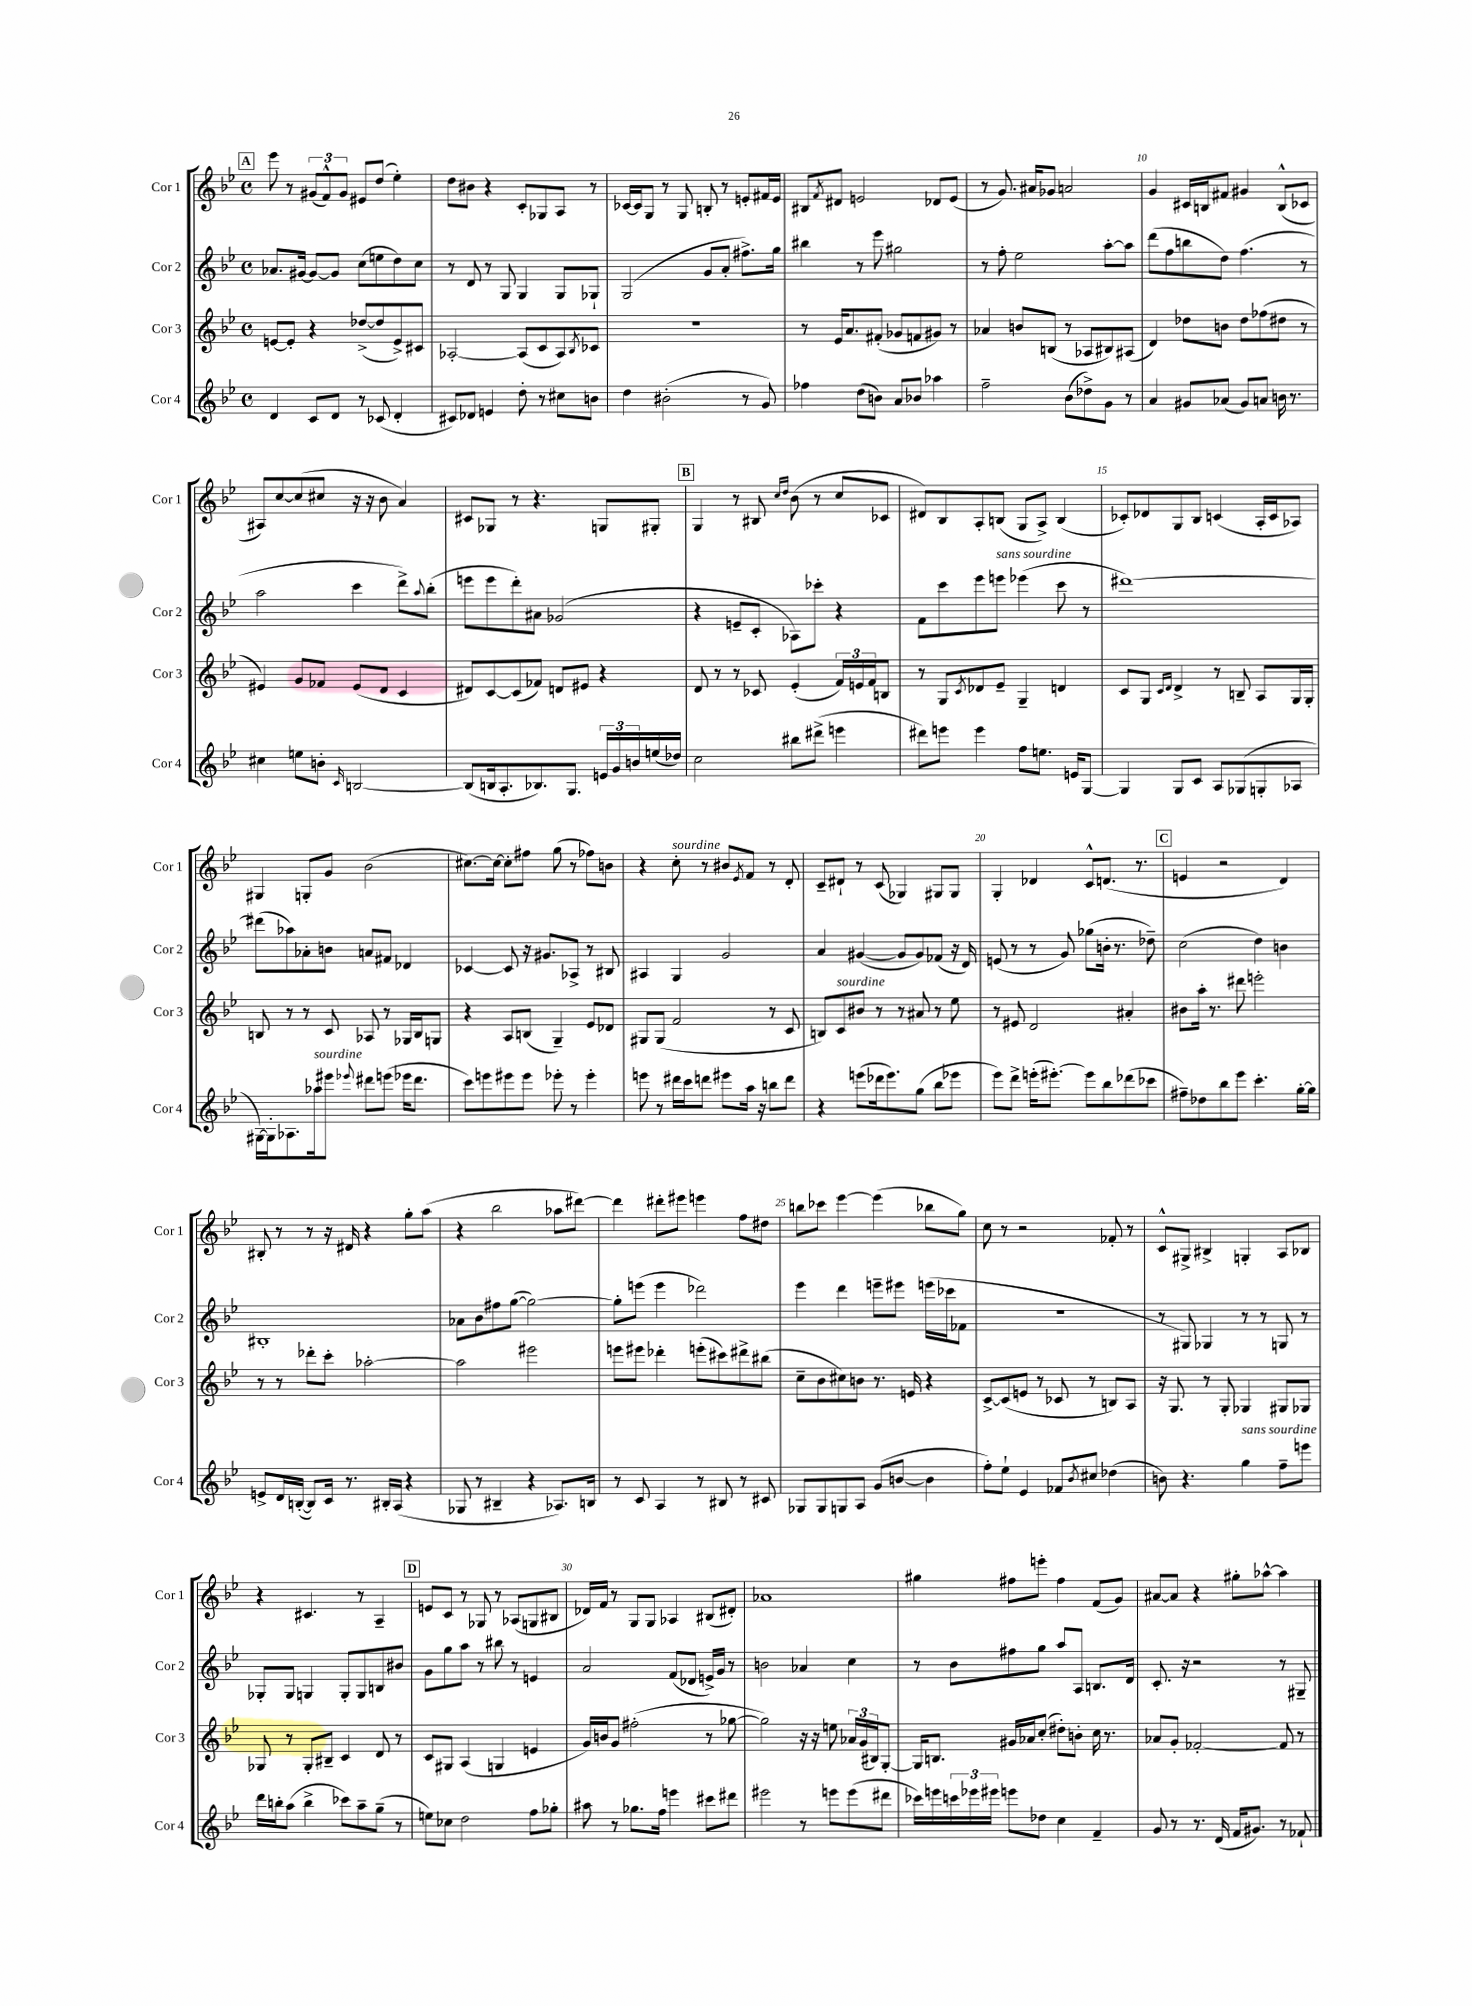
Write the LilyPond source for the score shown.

<<
\new StaffGroup <<
\new Staff = "s0" \with { instrumentName = "Cor 1" shortInstrumentName = "Cor 1" } {
    \clef treble \key bes \major \defaultTimeSignature \time 4/4
    \mark \markup { \box "A" } ees'''8 r8 \tuplet 3/2 { gis'8( f'8-^) gis'8 } eis'8 d''8( ees''4-.) |
    d''8 bis'8 r4 c'8-. ges8 a8 r8 |
    ces'16~ ces'16 g8 r8 g8 b8-. r8 e'8-. fis'16 e'16 |
    bis8 \acciaccatura { f'8 } dis'8 e'2 des'8 e'8( |
    r8 g'8.) ais'16 ges'8 a'2 |
    g'4 cis'16 b16 fis'8 gis'4 b8-^( ces'8 |
    ais8) c''8~ c''8( cis''8 r16 r16 bes'8 a'4) |
    cis'8 ges8 r8 r4. g8 gis8-. |
    \mark \markup { \box "B" } g4 r8 bis8 \grace { c''16 d''16 } bes'8( r8 c''8 ces'8 |
    dis'8) bes8 a8-. b8( g8 a8->) b4( |
    ces'8-.) des'8 g8 bes8 c'4( a16-. c'16 aes8) |
    gis4 g8-. g'8 bes'2( |
    cis''8.~) cis''16~ cis''8-. fis''8 g''8( r8 fes''8) b'8 |
    r4 c''8-.^\markup { \italic "sourdine" } r8 bis'8 \acciaccatura { ees'8 } f'8 r8 d'8-. |
    c'8-- dis'8-! r8 c'8( ges4) gis8 gis8 |
    g4-. des'4 c'8-^ d'8.( r8. |
    \mark \markup { \box "C" } e'4 r2 d'4) |
    bis8-. r8 r8 r16 dis'16 r4 g''8-. a''8( |
    r4 bes''2 aes''8 dis'''8~) |
    dis'''4 dis'''8-. eis'''8 e'''4 f''8 dis''8 |
    b''8 ces'''8 ees'''4~ ees'''4( bes''8 g''8) |
    c''8 r8 r2 fes'8-. r8 |
    c'8-^ gis8-> bis4-> g4-. a8 bes8 |
    r4 cis'4. r8 a4-- |
    \mark \markup { \box "D" } e'8 c'8 r8 ges8 r8 aes8( g8 bis8 |
    des'16) f'16 r8 g8 g8 aes4 bis8( dis'8-.) |
    aes'1 |
    gis''4 fis''8 e'''8-. fis''4 f'8( g'8) |
    ais'8~ ais'8 r4 gis''8-. aes''8~-^ aes''4 \bar "|." |
}
\new Staff = "s1" \with { instrumentName = "Cor 2" shortInstrumentName = "Cor 2" } {
    \clef treble \key bes \major \defaultTimeSignature \time 4/4
    \mark \markup { \box "A" } aes'8. gis'16~ gis'8~ gis'8 c''8( e''8 d''8) c''8 |
    r8 d'8 r8 g8 g4 g8 ges8-! |
    g2( g'8 a'8-. fis''8.->) g''16 |
    bis''4 r8 ees'''8 gis''2 |
    r8 f''8-. ees''2 a''8~-. a''8 |
    d'''8( f''8 b''8 d''8) f''4.( r8 |
    a''2 c'''4 d'''8->) \appoggiatura { a''8 } bes''8-.( |
    e'''8 e'''8 d'''8-.) ais'8 ges'2( |
    \mark \markup { \box "B" } r4 e'8-- c'8-. aes8) ces'''8-. r4 |
    f'8 c'''8 ees'''8 e'''8^\markup { \italic "sans sourdine" } ees'''4( c'''8 r8 |
    dis'''1~) |
    dis'''8( aes''8) aes'8-. b'8 a'8 fis'8 des'4 |
    ces'4~ ces'8 r16 gis'8. aes8-> r8 bis8 |
    ais4 g4 g'2 |
    a'4 gis'4~( gis'8 gis'8) fes'8( r16 d'16) |
    e'8( r8 r8 g'8) ges''8( b'16-. r8. des''8--) |
    \mark \markup { \box "C" } c''2( d''4) b'4 |
    bis1-. |
    aes'8 bes'8 fis''8 g''8~( g''2~) |
    g''8-. e'''8( e'''4 des'''2) |
    ees'''4 d'''4 e'''8-- eis'''8 e'''16( ces'''16 fes'8 |
    r1 |
    r8 gis8) ges4 r8 r8 g8 r8 |
    ges8-. ges8 g4 g8-. g8 b8 bis'8 |
    \mark \markup { \box "D" } g'8 g''8 a''8 r8 bis''8 r8 e'4 |
    a'2 f'8( des'8 e'16->) g'16 r8 |
    b'2 aes'4 c''4 |
    r8 bes'8 fis''8 g''8 a''8 a8 b8. d'16 |
    c'8.-. r16 r2 r8 gis8-- \bar "|." |
}
\new Staff = "s2" \with { instrumentName = "Cor 3" shortInstrumentName = "Cor 3" } {
    \clef treble \key bes \major \defaultTimeSignature \time 4/4
    \mark \markup { \box "A" } e'8~ e'8-. r4 des''8~->( des''8 e'8->) cis'8 |
    aes2~-. aes8( c'8 aes8) \acciaccatura { bes8 } ces'8 |
    R1 |
    r8 ees'16 a'8. fis'8-.( ges'8 f'8 gis'8) r8 |
    aes'4 b'8 b8( r8 aes8 bis8) ais8( |
    d'4) des''8 b'8 des''8 fes''8( dis''8 r8 |
    eis'4) g'8 fes'8 eis'8( d'8 c'4 |
    dis'8) c'8~ c'8( fes'8) d'8 eis'8 r4 |
    \mark \markup { \box "B" } d'8 r8 r8 ces'8 ees'4-.( \tuplet 3/2 { f'16) e'16 f'16 } b8 |
    r8 g8 \acciaccatura { c'8 } des'8 ees'8-- g4-- d'4 |
    c'8 g8 \grace { c'16 d'16 } d'4-> r8 b8-- a8 g16 g16-. |
    b8 r8 r8 c'8 aes8 r8 ges16 b16 g8 |
    r4 a8 b8( g4--) ees'8 des'8 |
    gis8 gis8( f'2 r8 c'8 |
    b8) c'8^\markup { \italic "sourdine" } bis'8 r8 r8 ais'8 r8 ees''8 |
    r8 eis'8 d'2 ais'4-. |
    \mark \markup { \box "C" } bis'8 a''16-. r8. dis'''8 e'''2-. |
    r8 r8 des'''8-. c'''8-. aes''2~-. |
    aes''2 eis'''2 |
    e'''8 eis'''8 des'''4-. e'''8-.( cis'''8) dis'''8-> bis''8( |
    c''8-- bes'8 cis''8) b'8 r8. e'16 r4 |
    c'8~-> c'8( e'8 r8 ces'8 r8 b8) a8 |
    r16 g8. r8 g8-. ges4 gis8 ges8 |
    ges8 r8 ges8-. bis8-- c'4 d'8 r8 |
    \mark \markup { \box "D" } c'8 gis8 a4( g4 e'4 |
    g'16) b'16 g'8 fis''2-.( r8 ges''8~ |
    ges''2) r16 r16 e''8 \tuplet 3/2 { aes'16 g'16( bis16) } g8~-. |
    g16 b8. gis'16 aes'16 c''8-.( dis''8-.) b'8-. c''16 r8. |
    aes'8 g'8-. fes'2~-. fes'8 r8 \bar "|." |
}
\new Staff = "s3" \with { instrumentName = "Cor 4" shortInstrumentName = "Cor 4" } {
    \clef treble \key bes \major \defaultTimeSignature \time 4/4
    \mark \markup { \box "A" } d'4 c'8 d'8 r8 ces'8( d'4-. |
    cis'8) des'8 e'4 d''8-. r8 cis''8 b'8 |
    d''4 bis'2-.( r8 g'8) |
    fes''4 d''8( b'8) a'8 bes'8 aes''4 |
    f''2-- bes'8( des''8->) g'8 r8 |
    a'4 gis'8 aes'8( gis'8) a'8 b'16 r8. |
    cis''4 e''8 b'8-. \grace { c'16 } b2~ |
    b8( b16 a8.-. bes8.) g8. \tuplet 3/2 { e'16 g'16 b'16 } e''16( des''16) |
    \mark \markup { \box "B" } c''2 bis''8 dis'''8->( e'''4 |
    dis'''8) e'''8 e'''4 f''8 e''8. e'16 g8~ |
    g4 g8 c'8 a8 ges8( g8-. aes8 |
    gis16~) gis16-. aes8. aes''16^\markup { \italic "sourdine" } eis'''8 \appoggiatura { ees'''8 } dis'''8 e'''8( ees'''16 dis'''8. |
    c'''8) e'''8 eis'''8 eis'''8 ees'''8-. r8 ees'''4-. |
    e'''8 r8 dis'''16 c'''16 d'''8 eis'''8 a''16 r16 b''8 d'''8 |
    r4 e'''8( des'''16 e'''8.) g''8( bes''8 ees'''8 |
    ees'''8) d'''8-> e'''16-.( eis'''8.~-.) eis'''8 bes''8 des'''8( ces'''8 |
    \mark \markup { \box "C" } fis''8--) des''8 bes''8 ees'''8 c'''4.-. g''16~-. g''16 |
    e'8-> d'16 b16~-.( b8) c'16 r8. bis16-. a16( r4 |
    ges8 r8 bis4-- r4 aes8.) b16 |
    r8 c'8 a4 r8 bis8 r8 cis'8 |
    ges8 ges8 g8 a8 g'8( b'8~ b'4 |
    f''8-.) ees''8-! ees'4 fes'8 \acciaccatura { bes'8 } cis''8 des''4( |
    b'8) r4. g''4^\markup { \italic "sans sourdine" } f''8-- e'''8 |
    d'''16 b''16-. a''8( b''4-> ces'''8) a''8-- g''8--( r8 |
    \mark \markup { \box "D" } e''8) ces''8 d''2 f''8 ges''8-. |
    ais''8 r8 ges''8. f''16 e'''4 cis'''8 dis'''8 |
    eis'''2 r8 e'''8 e'''8( dis'''8 |
    ces'''16) e'''16 \tuplet 3/2 { c'''16 ees'''16 eis'''16 } e'''8 des''8 c''4 f'4-- |
    g'8 r8 r8. d'16( f'16 gis'8.) r8 fes'8-! \bar "|." |
}
>>
>>
\layout { \context { \Score currentBarNumber = #5 \override BarNumber.break-visibility = ##(#f #t #t) barNumberVisibility = #(every-nth-bar-number-visible 5) } }
